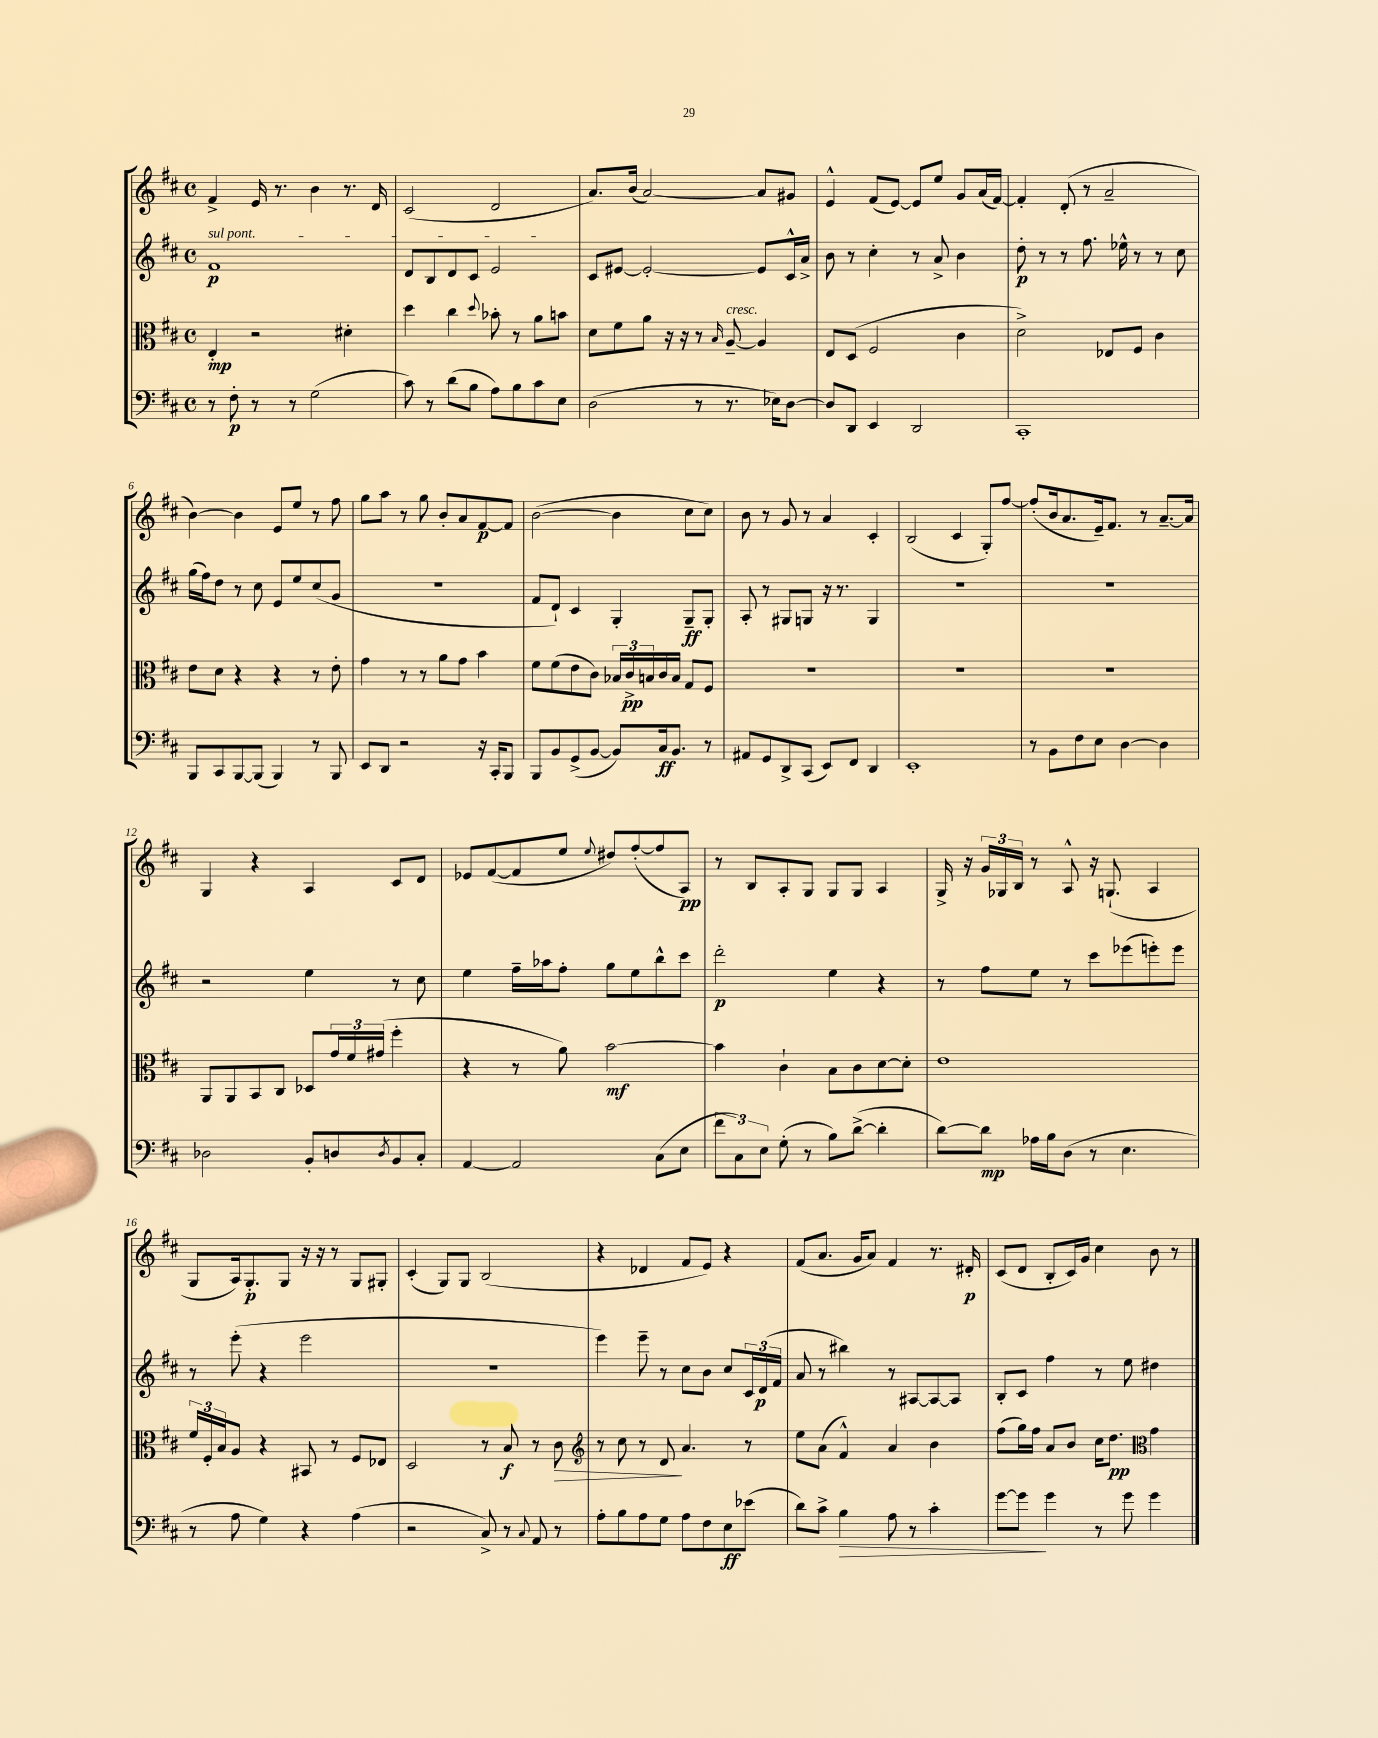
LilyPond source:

<<
\new StaffGroup <<
\new Staff = "s0" {
    \clef treble \key d \major \defaultTimeSignature \time 4/4
    fis'4-> e'16 r8. b'4 r8. d'16 |
    cis'2( d'2 |
    a'8.) b'16( a'2~) a'8 gis'8 |
    e'4-^ fis'8( e'8~) e'8 e''8 g'8 a'16( fis'16~) |
    fis'4-. d'8-.( r8 a'2-- |
    b'4~) b'4 e'8 e''8 r8 fis''8 |
    g''8 a''8 r8 g''8 b'8-. a'8 fis'8~\p fis'8 |
    b'2~( b'4 cis''8 cis''8) |
    b'8 r8 g'8 r8 a'4 cis'4-. |
    b2( cis'4 g8-.) fis''8~ |
    fis''8-.( b'16 a'8. e'16--) fis'8. r8 a'8.~-- a'16 |
    g4 r4 a4 cis'8 d'8 |
    ees'8 fis'8~( fis'8 e''8 \appoggiatura { e''8 } dis''8) fis''8~-.( fis''8 a8\pp) |
    r8 b8 a8-. g8 g8 g8 a4 |
    g16-> r16 \tuplet 3/2 { g'16 ges16 b16 } r8 a8-^ r16 g8.-!( a4 |
    g8 a16) g8.-.\p g8 r16 r16 r8 g8 gis8-. |
    cis'4-.( g8) g8 b2( |
    r4 des'4 fis'8 e'8) r4 |
    fis'8( a'8. g'16 a'8) fis'4 r8. dis'16-.\p |
    cis'8( d'8 b8-. cis'16) g'16 cis''4 b'8 r8 \bar "|." |
}
\new Staff = "s1" {
    \clef treble \key d \major \defaultTimeSignature \time 4/4
    \once \override TextSpanner.bound-details.left.text = \markup { \italic "sul pont." } fis'1\p\startTextSpan |
    d'8 b8 d'8 cis'8 e'2\stopTextSpan |
    cis'8 eis'8~ eis'2~-. eis'8 cis'16-^ a'16-> |
    b'8 r8 cis''4-. r8 a'8-> b'4 |
    d''8-.\p r8 r8 fis''8. ees''16-^ r8 r8 cis''8 |
    g''16( fis''16) d''8 r8 cis''8 e'8 e''8 cis''8( g'8 |
    R1 |
    fis'8 d'8-!) cis'4 g4-. g8--\ff g8-. |
    a8-. r8 gis8 g8 r16 r8. g4 |
    R1 |
    R1 |
    r2 e''4 r8 cis''8 |
    e''4 fis''16-- aes''16 fis''8-. g''8 e''8 b''8-^ cis'''8 |
    d'''2-.\p e''4 r4 |
    r8 fis''8 e''8 r8 cis'''8 ees'''8( e'''8-.) e'''8 |
    r8 e'''8-.( r4 e'''2 |
    R1 |
    e'''4) e'''8-- r8 cis''8 b'8 cis''8 \tuplet 3/2 { cis'16 d'16\p( fis'16 } |
    a'8 r8 bis''4) r8 ais8~ ais8~ ais8 |
    b8-. cis'8 fis''4 r8 e''8 dis''4 \bar "|." |
}
\new Staff = "s2" {
    \clef alto \key d \major \defaultTimeSignature \time 4/4
    e4-.\mp r2 dis'4-. |
    d''4 cis''4 \appoggiatura { d''8 } bes'8-. r8 a'8 b'8 |
    d'8 fis'8 a'8 r16 r16 r8 \grace { b16 } a8~--^\markup { \italic "cresc." } a4 |
    e8 d8( fis2 cis'4 |
    d'2->) ees8 fis8 cis'4 |
    e'8 d'8 r4 r4 r8 e'8-. |
    g'4 r8 r8 a'8 g'8 b'4 |
    fis'8 fis'8( e'8 cis'8) \tuplet 3/2 { bes16 cis'16->\pp b16 } cis'16 b16 g8 fis8 |
    R1 |
    R1 |
    R1 |
    a,8 a,8 b,8 cis8 des8 \tuplet 3/2 { g'16 fis'16 gis'16( } fis''4-. |
    r4 r8 a'8) b'2~\mf |
    b'4 cis'4-! b8 cis'8 d'8~ d'8-. |
    e'1 |
    \tuplet 3/2 { fis'16 fis16-. b16 } a8 r4 bis,8 r8 fis8 ees8 |
    d2 r8 b8\f r8 cis'8\> |
    \clef treble r8 cis''8 r8 d'8\! a'4. r8 |
    e''8 a'8( fis'4-^) a'4 b'4 |
    fis''8( g''16) fis''16 a'8 b'8 cis''16 d''8.\pp \clef alto g'4 \bar "|." |
}
\new Staff = "s3" {
    \clef bass \key d \major \defaultTimeSignature \time 4/4
    r8 fis8-.\p r8 r8 g2( |
    cis'8) r8 d'8( b8 a8) b8 cis'8 e8 |
    d2( r8 r8. ees16) d8~ |
    d8 d,8 e,4 d,2 |
    cis,1-. |
    b,,8 cis,8 b,,8~ b,,8( b,,4) r8 b,,8 |
    e,8 d,8 r2 r16 cis,16-. b,,8 |
    b,,8 b,8 g,8->( b,8~ b,8) cis16\ff b,8. r8 |
    ais,8 g,8 d,8-> cis,8( e,8) fis,8 d,4 |
    e,1-. |
    r8 b,8 fis8 e8 d4~ d4 |
    des2 b,8-. d8 \acciaccatura { d8 } b,8 cis8-. |
    a,4~ a,2 cis8( e8 |
    \tuplet 3/2 { fis'8 cis8) e8 } g8-.( r8 b8) d'8~->( d'4-. |
    d'8~) d'8\mp aes16 b16 d8( r8 e4. |
    r8 a8 g4) r4 a4( |
    r2 cis8->) r8 \appoggiatura { cis8 } a,8 r8 |
    a8-. b8 a8 g8 a8 fis8 e8\ff ees'8( |
    d'8) cis'8-> b4\> a8 r8 cis'4-. |
    g'8~ g'8\! g'4 r8 g'8 g'4 \bar "|." |
}
>>
>>
